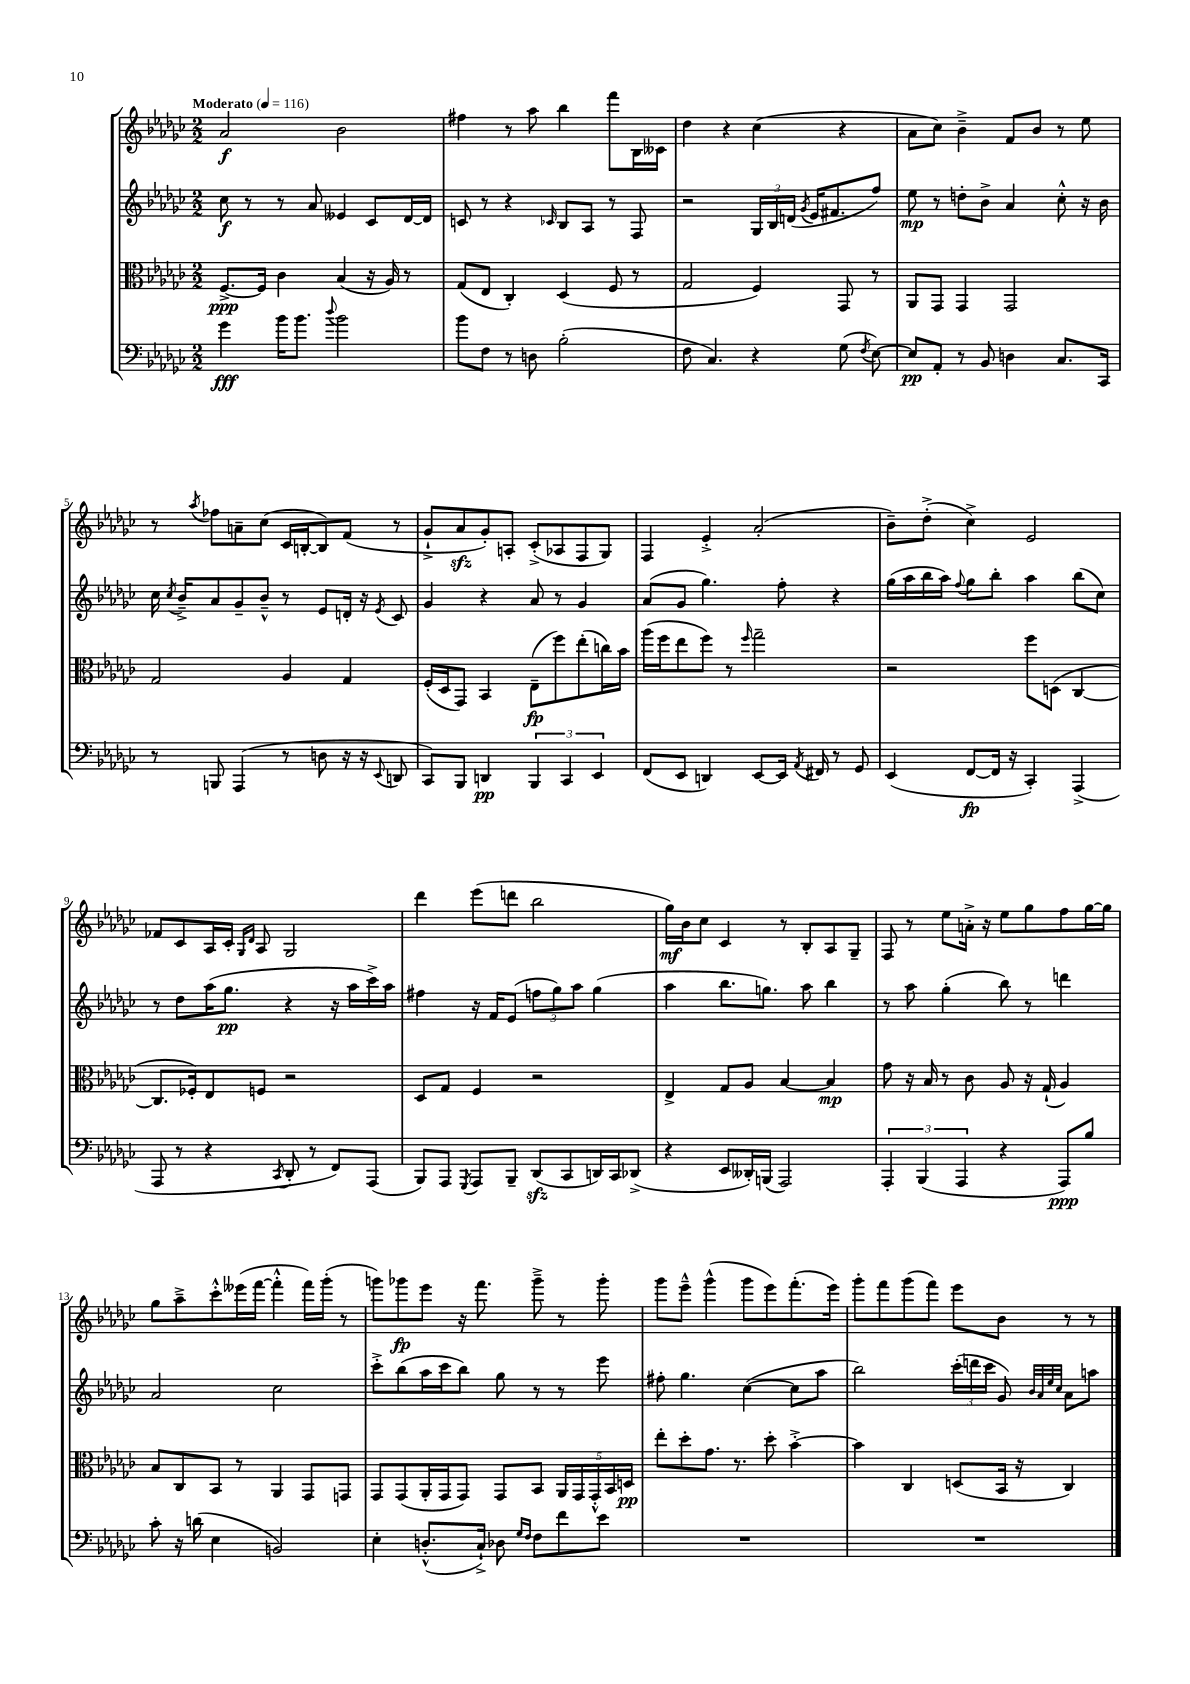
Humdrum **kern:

**kern	**kern	**kern	**kern
*staff4	*staff3	*staff2	*staff1
*clefF4	*clefC3	*clefG2	*clefG2
*k[b-e-a-d-g-c-]	*k[b-e-a-d-g-c-]	*k[b-e-a-d-g-c-]	*k[b-e-a-d-g-c-]
*M2/2	*M2/2	*M2/2	*M2/2
*MM116	*MM116	*MM116	*MM116
4g-\	[8.F^/L	8cc-\	2a-/
.	.	8r	.
.	16F/]Jk	.	.
16b-\LK	4c-\	8r	.
8.b-\J	.	.	.
.	.	8a-/	.
8qqdd-/	.	.	.
2b-\	(4B-/	4e--/	2b-\
.	16r	8c-/L	.
.	16A-/)	.	.
.	8r	[16d-/L	.
.	.	16d-/]JJ	.
=	=	=	=
8b-\L	(8G-/L	8c/	4ff#\
8F\J	8E-/J	8r	.
8r	4C-'/)	4r	8r
8D\	.	.	8aa-\
.	.	16qqc-/	.
(2B-'\	(4D-/	8B-/L	4bb-\
.	.	8A-/J	.
.	8F/	8r	8fff\L
.	8r	8F/	16B-\L
.	.	.	16c--\JJ
=	=	=	=
8F\	2G-/	2r	4dd-\
4.C-/)	.	.	.
.	.	.	4r
4r	4F/)	24G-/LL	(4cc-\
.	.	24B-/	.
.	.	(24d/JJ	.
.	.	8qg-/	.
.	.	16e-/LK	.
.	.	8.f#/	.
(8G-\	8GG-/	.	4r
8qF/	.	.	.
[8E-\)	8r	8ff/J)	.
=	=	=	=
8E-/]L	8AA-/L	8ee-\	8a-\L
8AA-'/J	8GG-/J	8r	8cc-\J)
8r	4GG-/	8dd'\L	4b-~^\
8BB-/	.	8b-^\J	.
4D\	2GG-/	4a-/	8f/L
.	.	.	8b-/J
8.C-/L	.	8cc-'^^\	8r
.	.	16r	8ee-\
16CC-/Jk	.	16b-\	.
=	=	=	=
8r	2G-/	16cc-\	8r
.	.	8qcc-/	.
.	.	16b-~^/LK	.
.	.	.	8qaa-/
8BBB/	.	8a-/	8ff-\L
(4AAA-/	.	8g-~/	8a~\
.	.	8b-~^^/J	(8cc-\J
8r	4A-/	8r	16c-/LL
.	.	.	[16B'/J
8D\	.	8e-/L	8B/])
16r	4G-/	16d'/Jk	(8f/J
16r	.	16r	.
8qqEE-/	.	8qe-/	.
8DD/	.	8c-/	8r
=	=	=	=
8CC-/L)	(16F'/LL	4g-/	8g-`^/L
.	16D-/J	.	.
8BBB-/J	8GG-/J)	.	8a-/
4DD/	4BB-/	4r	8g-'/)
.	.	.	8A'/J
6BBB-/	(8E-~\L	8a-/	(8c-'^/L
.	8ff\)	8r	8A-/
6CC-/	.	.	.
.	(8ee-'\	4g-/	8F/
6EE-/	.	.	.
.	16cc\L)	.	8G-/J)
.	16b-\JJ	.	.
=	=	=	=
(8FF/L	(16aa-\LL	(8a-/L	4F/
.	16ff\J	.	.
8EE-/J	8ee-\	8g-/J	.
4DD/)	8ff\J)	4.gg-\)	4e-'^/
.	8r	.	.
.	16qqff/	.	.
[8EE-/L	2gg-~\	.	(2a-'/
16EE-/]Jk	.	8ff'\	.
8qAA-/	.	.	.
16FF#/	.	.	.
8r	.	4r	.
8GG-/	.	.	.
=	=	=	=
(4EE-/	2r	(16gg-\LL	8b-~\L)
.	.	16aa-\	.
.	.	16bb-\	(8dd-'^\J
.	.	16aa-\JJ)	.
.	.	8qqff/	.
[8FF/L	.	8gg-\L	4cc-^\)
16FF/]Jk	.	8bb-'\J	.
16r	.	.	.
4CC-'/)	8ff\L	4aa-\	2e-/
.	(8D\J	.	.
(4AAA-^/	[4C-/	(8bb-\L	.
.	.	8cc-\J)	.
=	=	=	=
8AAA-/	8.C-/]L	8r	8f-/L
8r	.	8dd-\L	8c-/
.	16F-'/k)	.	.
4r	8E-/	(16aa-\K	16A-/L
.	.	8.gg-\J	16c-'/JJ
.	.	.	16qqG-/LL
.	.	.	16qqd-/JJ
.	8F/J	.	8A-/
8qCC-/	.	.	.
8DD-'/	2r	4r	2G-/
8r	.	.	.
8FF/L)	.	16r	.
.	.	16aa-\LL	.
(8AAA-/J	.	16ccc-^\)	.
.	.	16aa-\JJ	.
=	=	=	=
8BBB-/L)	8D-/L	4ff#\	4ddd-\
8AAA-/J	8G-/J	.	.
8qGGG-/	.	.	.
8AAA-/L	4F/	16r	(8eee-\L
.	.	16f/LK	.
8BBB-~/J	.	(8e-/J	8ddd\J
(8DD-/L	2r	12ff\L	2bb-\
.	.	12gg-\)	.
8CC-/	.	.	.
.	.	12aa-\J	.
16DD/L)	.	(4gg-\	.
16CC-/J	.	.	.
(8DD-^/J	.	.	.
=	=	=	=
4r	4E-^/	4aa-\	16gg-\LL)
.	.	.	16b-\J
.	.	.	8cc-\J
8EE-/L	8G-/L	8.bb-\L	4c-/
16DD--'/L)	8A-/J	.	.
(16BBB/JJ	.	8.gg\J)	.
2AAA-/)	[4B-/	.	8r
.	.	8aa-\	8B-'/L
.	4B-/]	4bb-\	8A-/
.	.	.	8G-~/J
=	=	=	=
6AAA-'/	8g-\	8r	8F/
.	16r	8aa-\	8r
(6BBB-/	.	.	.
.	16B-/	.	.
.	8r	(4gg-'\	8ee-\L
6AAA-/	.	.	.
.	8c-\	.	16a'^\Jk
.	.	.	16r
4r	8A-/	8bb-\)	8ee-\L
.	16r	8r	8gg-\
.	(16G-`/	.	.
8AAA-/L)	4A-/)	4ddd\	8ff\
8B-/J	.	.	[16gg-\L
.	.	.	16gg-\]JJ
=	=	=	=
8c-'\	8B-/L	2a-/	8gg-\L
16r	8C-/	.	8aa-~^\
(16d\	.	.	.
4E-\	8BB-/J	.	8ccc-'^^\
.	8r	.	(16eee--\L
.	.	.	[16fff\JJ
2BB/)	4AA-/	2cc-\	4fff'^^\]
.	8GG-/L	.	16fff\LL)
.	.	.	(16ggg-'\JJ
.	8GG/J	.	8r
=	=	=	=
4E-'\	8GG-/L	8ccc-'^\L	8ggg\L)
.	(8GG-/	(8bb-\	8ggg-\
(8.D'^^/L	16AA-'/L	16aa-\L	8eee-\J
.	16GG-/J	16ccc-\J	.
.	8GG-/J)	8bb-\J)	16r
16C-`^/Jk)	.	.	8.fff\
8D-\	8GG-/L	8gg-\	.
16qqG-/LL	.	.	.
16qqF/JJ	.	.	.
8F\L	8BB-/J	8r	8ggg-~^\
8f\	20AA-/LL	8r	8r
.	20GG-/	.	.
.	20GG-'^^/	.	.
8e-\J	.	8eee-\	8ggg-'\
.	20BB-/	.	.
.	20D/JJ	.	.
=	=	=	=
1r	8ee-'\L	8ff#'\	8ggg-\L
.	8dd-'\	4.gg-\	8eee-~^^\J
.	8.g-\J	.	(4ggg-^^\
.	8.r	.	.
.	.	([4cc-\	8ggg-\L
.	8dd-'\	.	8eee-\)
.	[4b-'^\	8cc-\]L	(8.fff'\
.	.	8aa-\J	.
.	.	.	16eee-\Jk)
=	=	=	=
1r	4b-\]	2bb-\)	8ggg-'\L
.	.	.	8fff\
.	4C-/	.	(8ggg-\
.	.	.	8fff\J)
.	(8D/L	(24ccc-'\LL	8eee-\L
.	.	24ddd\	.
.	.	24ccc-\JJ	.
.	16BB-/Jk	8g-/)	8b-\J
.	16r	.	.
.	.	32qqb-/LLL	.
.	.	32qqa-/	.
.	.	32qqee-/	.
.	.	32qqcc-/JJJ	.
.	4C-/)	8a-\L	8r
.	.	8aa\J	8r
==	==	==	==
*-	*-	*-	*-
